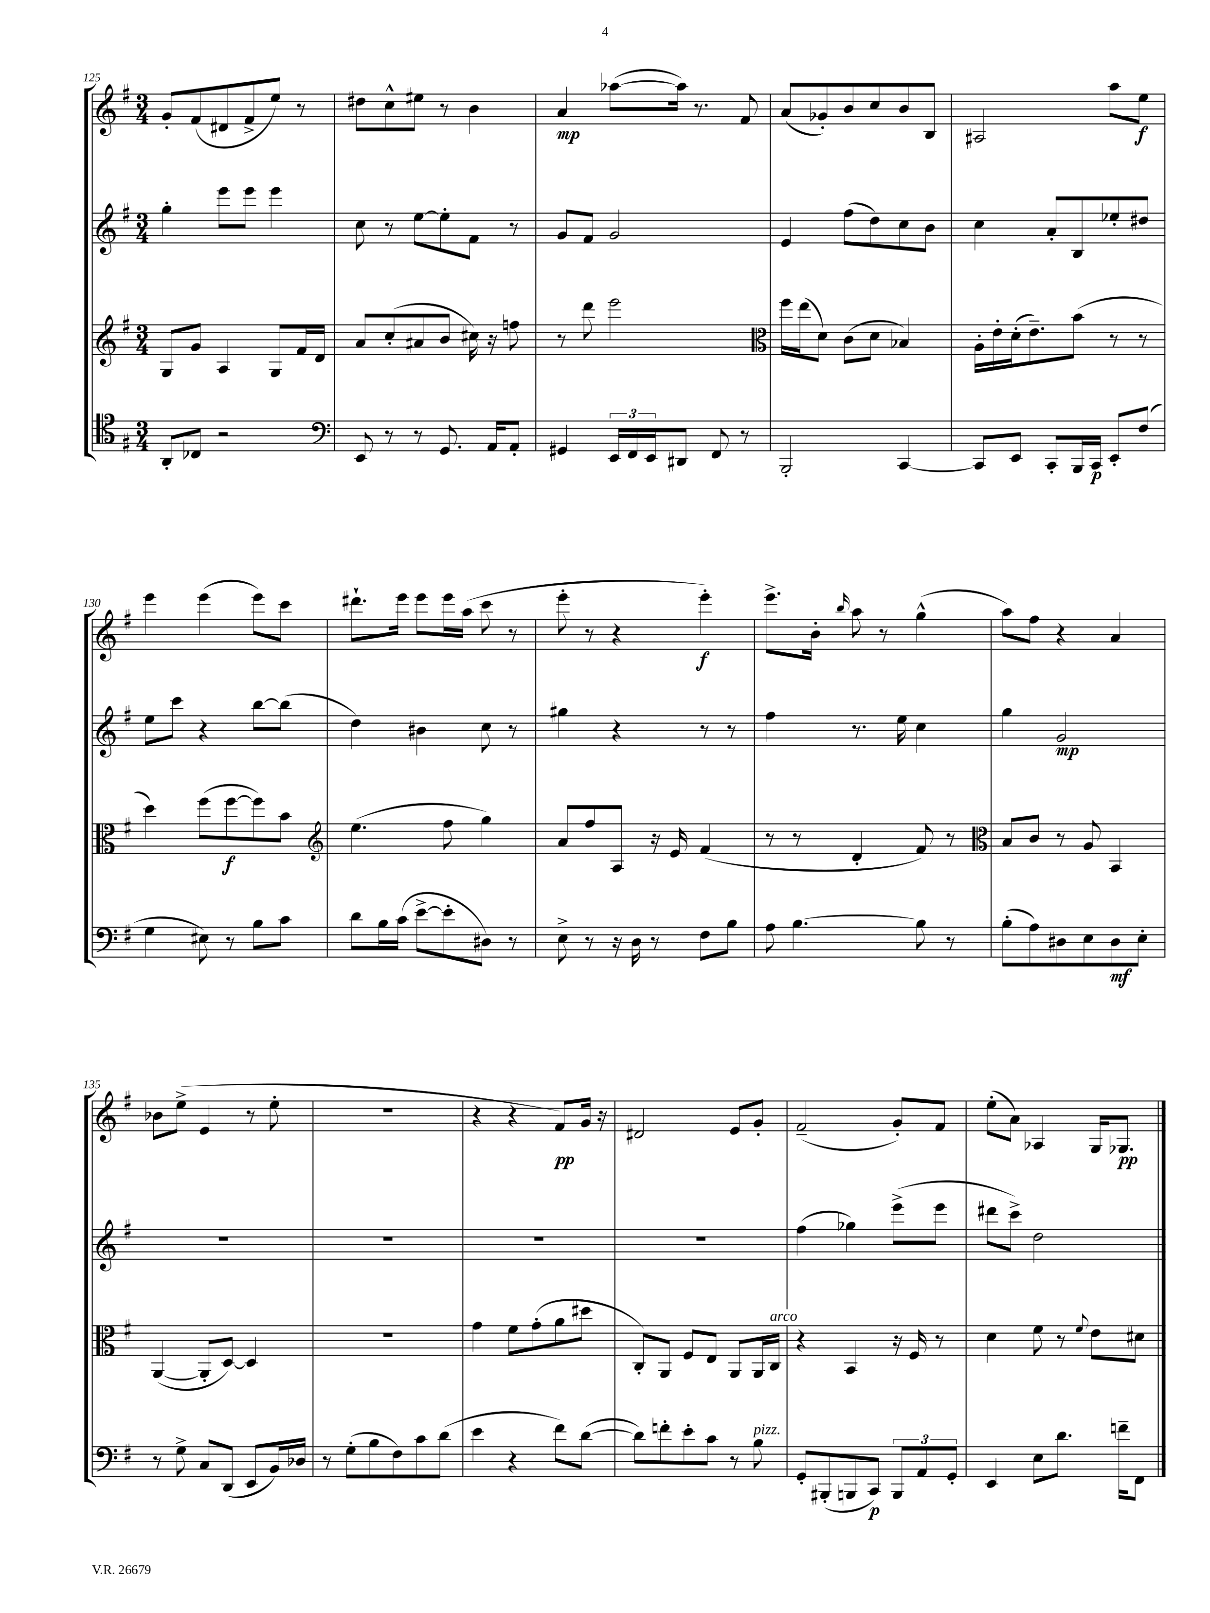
<<
\new StaffGroup <<
\new Staff = "s0" {
    \clef treble \key g \major \numericTimeSignature \time 3/4
    g'8-. fis'8( dis'8 fis'8-> e''8) r8 |
    dis''8 c''8-^ eis''8 r8 b'4 |
    a'4\mp aes''8~( aes''16) r8. fis'8 |
    a'8( ges'8-.) b'8 c''8 b'8 b8 |
    ais2 a''8 e''8\f |
    e'''4 e'''4( e'''8) c'''8 |
    dis'''8.-! e'''16 e'''8 e'''16 a''16( c'''8 r8 |
    e'''8-. r8 r4 e'''4-.\f) |
    e'''8.-> b'16-. \grace { b''16 } a''8 r8 g''4-^( |
    a''8) fis''8 r4 a'4 |
    bes'8 e''8->( e'4 r8 e''8-. |
    R2. |
    r4 r4 fis'8\pp) g'16 r16 |
    dis'2 e'8 g'8-. |
    fis'2--( g'8-.) fis'8 |
    e''8-.( a'8) aes4 g16 ges8.\pp \bar "|." |
}
\new Staff = "s1" {
    \clef treble \key g \major \numericTimeSignature \time 3/4
    g''4-. e'''8 e'''8 e'''4 |
    c''8 r8 e''8~ e''8-. fis'8 r8 |
    g'8 fis'8 g'2 |
    e'4 fis''8( d''8) c''8 b'8 |
    c''4 a'8-. b8 ees''8-. dis''8 |
    e''8 c'''8 r4 b''8~ b''8( |
    d''4) bis'4 c''8 r8 |
    gis''4 r4 r8 r8 |
    fis''4 r8. e''16 c''4 |
    g''4 g'2\mp |
    R2. |
    R2. |
    R2. |
    R2. |
    fis''4( ges''4) e'''8->( e'''8 |
    dis'''8 c'''8->) d''2 \bar "|." |
}
\new Staff = "s2" {
    \clef treble \key g \major \numericTimeSignature \time 3/4
    g8 g'8 a4 g8 fis'16 d'16 |
    a'8 c''8-.( ais'8 b'8 cis''16) r16 f''8 |
    r8 d'''8 e'''2 |
    \clef alto fis''16 e''16( d'8) c'8( d'8 bes4) |
    a16-. e'16-. d'16-.( e'8.--) b'8( r8 r8 |
    d''4) fis''8( fis''8~\f fis''8) b'8 |
    \clef treble e''4.( fis''8 g''4) |
    a'8 fis''8 a8 r16 e'16 fis'4( |
    r8 r8 d'4-. fis'8) r8 |
    \clef alto b8 c'8 r8 a8 b,4 |
    a,4~( a,8-. d8~) d4 |
    R2. |
    g'4 fis'8 g'8-.( a'8 dis''8 |
    c8-.) a,8 fis8 e8 a,8 a,16 c16^\markup { \italic "arco" } |
    r4 b,4 r16 fis16 r8 |
    d'4 fis'8 r8 \appoggiatura { fis'8 } e'8 dis'8 \bar "|." |
}
\new Staff = "s3" {
    \clef tenor \key g \major \numericTimeSignature \time 3/4
    a,8-. ces8 r2 |
    \clef bass e,8 r8 r8 g,8. a,16 a,8-. |
    gis,4 \tuplet 3/2 { e,16 fis,16 e,16 } dis,8 fis,8 r8 |
    b,,2-. c,4~ |
    c,8 e,8 c,8-. b,,16 c,16\p e,8-. fis8( |
    g4 eis8) r8 b8 c'8 |
    d'8 b16 c'16( e'8~-> e'8-. dis8) r8 |
    e8-> r8 r16 d16 r8 fis8 b8 |
    a8 b4.~ b8 r8 |
    b8-.( a8) dis8 e8 dis8\mf e8-. |
    r8 g8-> c8 d,8( e,8 b,16) des16 |
    r8 g8-.( b8 fis8) c'8 d'8( |
    e'4 r4 fis'8) d'8~( |
    d'8) f'8-. e'8-. c'8 r8 b8^\markup { \italic "pizz." } |
    g,8-. bis,,8-.( b,,8 c,8\p) \tuplet 3/2 { b,,8 a,8 g,8-. } |
    e,4 e8 d'8. f'16-- fis,8 \bar "|." |
}
>>
>>
\layout { \context { \Score currentBarNumber = #125 } }
